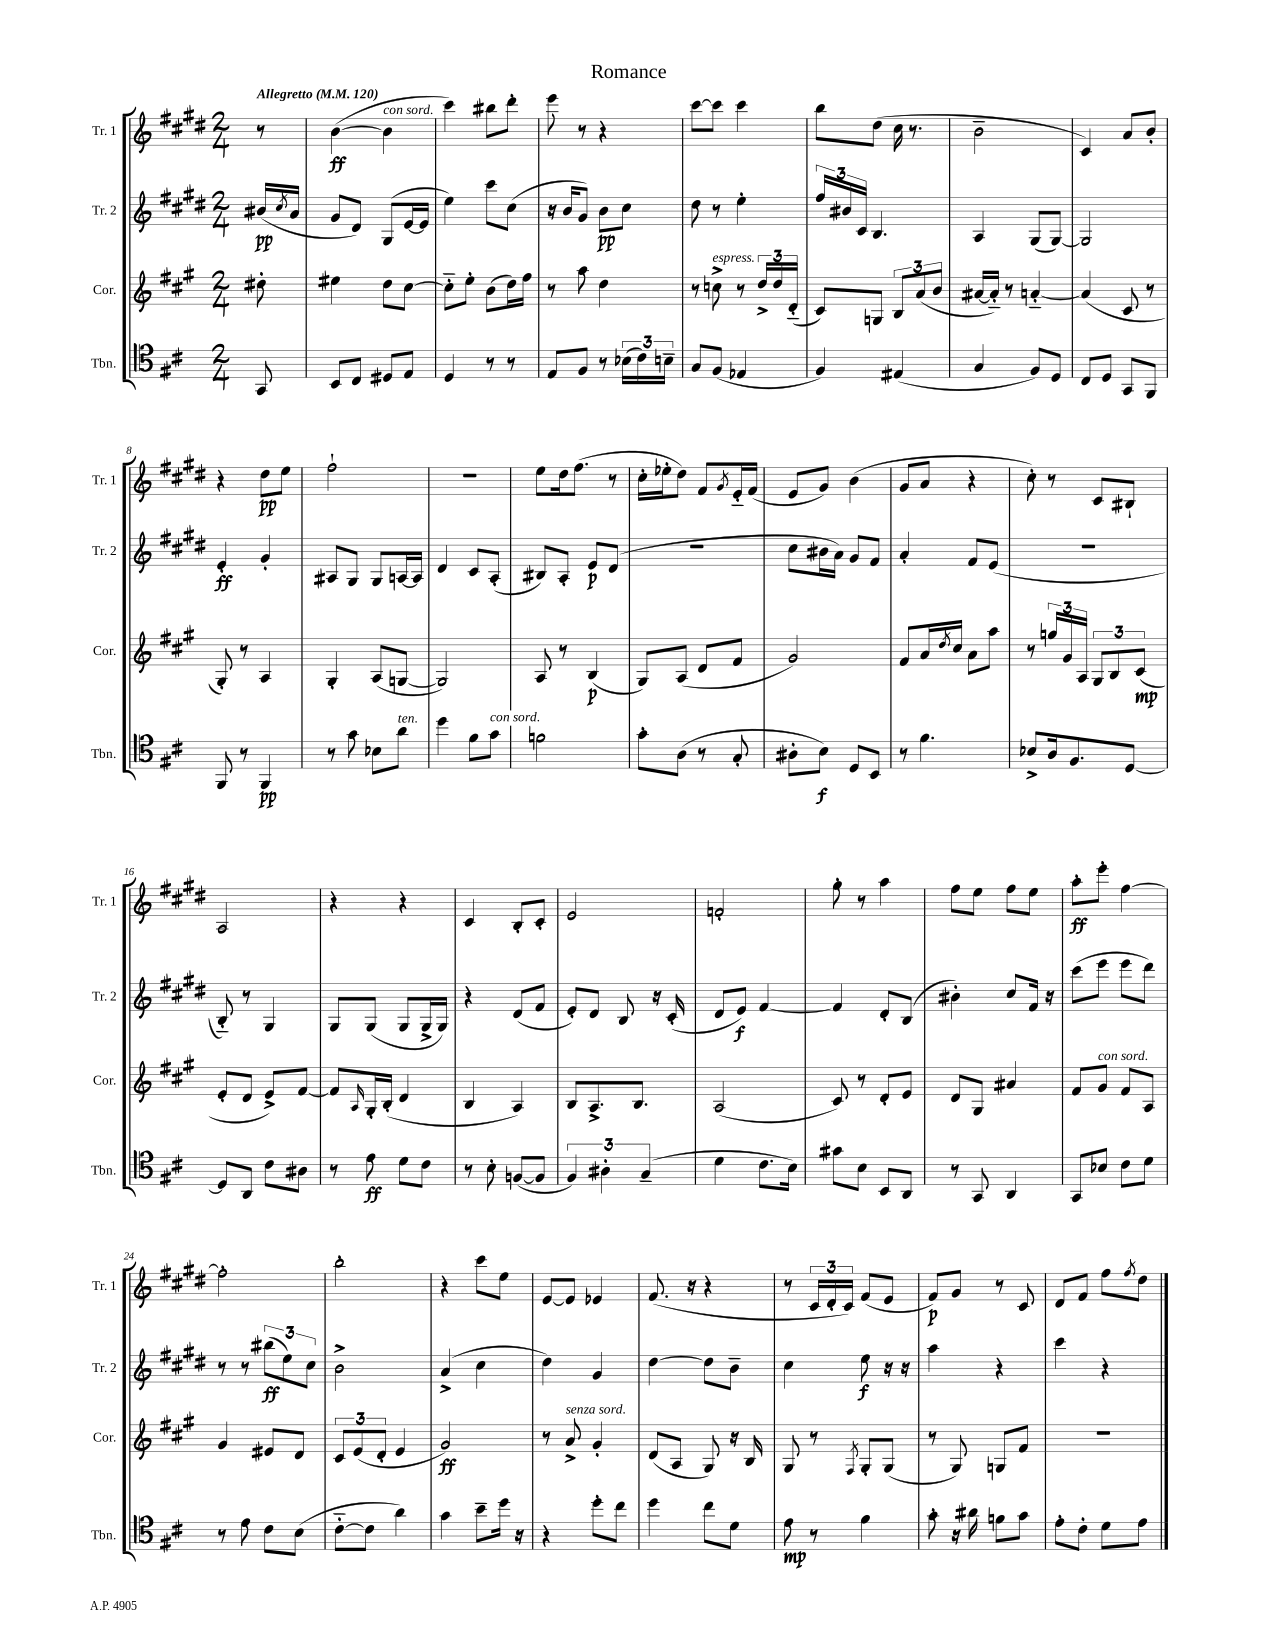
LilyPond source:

\header { title = "Romance" }
<<
\new StaffGroup <<
\new Staff = "s0" \with { instrumentName = "Tr. 1" shortInstrumentName = "Tr. 1" } {
    \clef treble \key e \major \numericTimeSignature \time 2/4 \partial 8 \tempo "Allegretto" 4 = 120
    r8 |
    b'4~\ff( b'4^\markup { \italic "con sord." } |
    cis'''4) bis''8 dis'''8-. |
    e'''8 r8 r4 |
    cis'''8~ cis'''8 cis'''4 |
    b''8 dis''8( cis''16 r8. |
    b'2-- |
    cis'4) a'8 b'8-. |
    r4 dis''8\pp e''8 |
    fis''2-! |
    R2 |
    e''8 dis''16 fis''8.( r8 |
    cis''16-. ees''16-. dis''8) fis'8 \acciaccatura { gis'8 } e'16-_ fis'16( |
    e'8 gis'8) b'4( |
    gis'8 a'8 r4 |
    cis''8-.) r8 cis'8 bis8-! |
    a2 |
    r4 r4 |
    cis'4 b8-. cis'8-. |
    e'2 |
    f'2-. |
    gis''8-. r8 a''4 |
    fis''8 e''8 fis''8 e''8 |
    a''8-.\ff e'''8-. fis''4~ |
    fis''2-. |
    b''2-. |
    r4 cis'''8 e''8 |
    e'8~ e'8 ees'4 |
    fis'8.( r16 r4 |
    r8 \tuplet 3/2 { cis'16 dis'16-. cis'16) } fis'8( e'8 |
    fis'8\p) gis'8 r8 cis'8 |
    dis'8 fis'8 fis''8 \acciaccatura { fis''8 } dis''8 \bar "|." |
}
\new Staff = "s1" \with { instrumentName = "Tr. 2" shortInstrumentName = "Tr. 2" } {
    \clef treble \key e \major \numericTimeSignature \time 2/4 \partial 8
    bis'16\pp( \acciaccatura { cis''8 } a'16 |
    gis'8 dis'8) gis8( e'16~ e'16 |
    e''4) cis'''8 cis''8( |
    r16 b'16 gis'8) b'8\pp cis''8 |
    dis''8 r8 e''4-. |
    \tuplet 3/2 { fis''16 bis'16 cis'16 } b4. |
    a4 gis8( gis8~) |
    gis2 |
    e'4-.\ff gis'4-. |
    ais8 gis8 gis8 a16~ a16 |
    dis'4 cis'8 a8-.( |
    bis8) a8-. e'8\p dis'8( |
    R2 |
    cis''8 bis'16 a'16) gis'8 fis'8 |
    a'4-. fis'8 e'8( |
    r2 |
    b8-_) r8 gis4 |
    gis8 gis8( gis8 gis16-> gis16) |
    r4 dis'8( fis'8 |
    e'8-.) dis'8 b8 r16 cis'16-.( |
    dis'8 e'8\f) fis'4~ |
    fis'4 dis'8-. b8( |
    bis'4-.) cis''8 fis'16 r16 |
    cis'''8( e'''8 e'''8 dis'''8) |
    r8 r8 \tuplet 3/2 { bis''8\ff( e''8) cis''8 } |
    b'2-> |
    a'4->( cis''4 |
    dis''4) gis'4 |
    dis''4~ dis''8 b'8-- |
    cis''4 e''8\f r16 r16 |
    a''4 r4 |
    cis'''4 r4 \bar "|." |
}
\new Staff = "s2" \with { instrumentName = "Cor." shortInstrumentName = "Cor." } {
    \clef treble \key a \major \numericTimeSignature \time 2/4 \partial 8
    dis''8-. |
    eis''4 d''8 cis''8~ |
    cis''8-_ e''8-. b'8( d''16) fis''16 |
    r8 a''8 d''4 |
    r8 c''8->^\markup { \italic "espress." } r8 \tuplet 3/2 { d''16-> d''16 d'16-_( } |
    cis'8) g8 \tuplet 3/2 { b8 a'8( b'8 } |
    ais'16~ ais'16-_) r8 a'4~-_ |
    a'4( cis'8 r8 |
    gis8-.) r8 a4 |
    gis4-. a8( g8~ |
    g2) |
    a8 r8 b4\p( |
    gis8) a8( d'8 fis'8 |
    gis'2) |
    fis'8 a'16 \acciaccatura { d''8 } cis''16 a'8 a''8 |
    r8 \tuplet 3/2 { g''16 gis'16 a16 } \tuplet 3/2 { gis8 b8 cis'8\mp( } |
    e'8-. d'8 e'8->) fis'8~ |
    fis'8 \grace { a16 } gis16-. b16-.( d'4 |
    b4 a4) |
    b8 a8.-> b8. |
    a2( |
    cis'8) r8 d'8-. e'8 |
    d'8 gis8 ais'4 |
    fis'8 gis'8^\markup { \italic "con sord." } fis'8 a8 |
    gis'4 eis'8 d'8 |
    \tuplet 3/2 { cis'8 e'8( d'8-. } e'4 |
    gis'2\ff) |
    r8 a'8->^\markup { \italic "senza sord." } gis'4-. |
    d'8( a8 gis8) r16 b16 |
    gis8 r8 \acciaccatura { fis8 } gis8-. gis8( |
    r8 gis8) g8 fis'8 |
    R2 \bar "|." |
}
\new Staff = "s3" \with { instrumentName = "Tbn." shortInstrumentName = "Tbn." } {
    \clef tenor \key d \major \numericTimeSignature \time 2/4 \partial 8
    g,8 |
    b,8 cis8 dis8 e8 |
    d4 r8 r8 |
    e8 fis8 r8 \tuplet 3/2 { bes16( cis'16) b16-- } |
    g8 fis8( ees4 |
    fis4) eis4( |
    g4 fis8) d8 |
    cis8 d8 g,8 fis,8 |
    fis,8 r8 fis,4\pp |
    r8 g'8 bes8 a'8^\markup { \italic "ten." } |
    d''4 fis'8 g'8^\markup { \italic "con sord." } |
    f'2 |
    g'8-. a8( r8 g8-. |
    ais8-. b8\f) d8 b,8 |
    r8 fis'4. |
    bes8-> a16 fis8. d8~ |
    d8 a,8 cis'8 ais8 |
    r8 e'8\ff d'8 cis'8 |
    r8 b8-. f8~( f8 |
    \tuplet 3/2 { fis4) ais4-. g4--( } |
    d'4 cis'8. b16) |
    gis'8 b8 b,8 a,8 |
    r8 g,8 a,4 |
    g,8 bes8 cis'8 d'8 |
    r8 e'8 cis'8 b8( |
    cis'8~-_ cis'8 a'4) |
    g'4 b'8-- d''16 r16 |
    r4 d''8-. cis''8 |
    d''4 cis''8 d'8 |
    e'8\mp r8 fis'4 |
    g'8-. r16 ais'16 f'8 g'8 |
    e'8-. cis'8-. d'8 e'8 \bar "|." |
}
>>
>>
